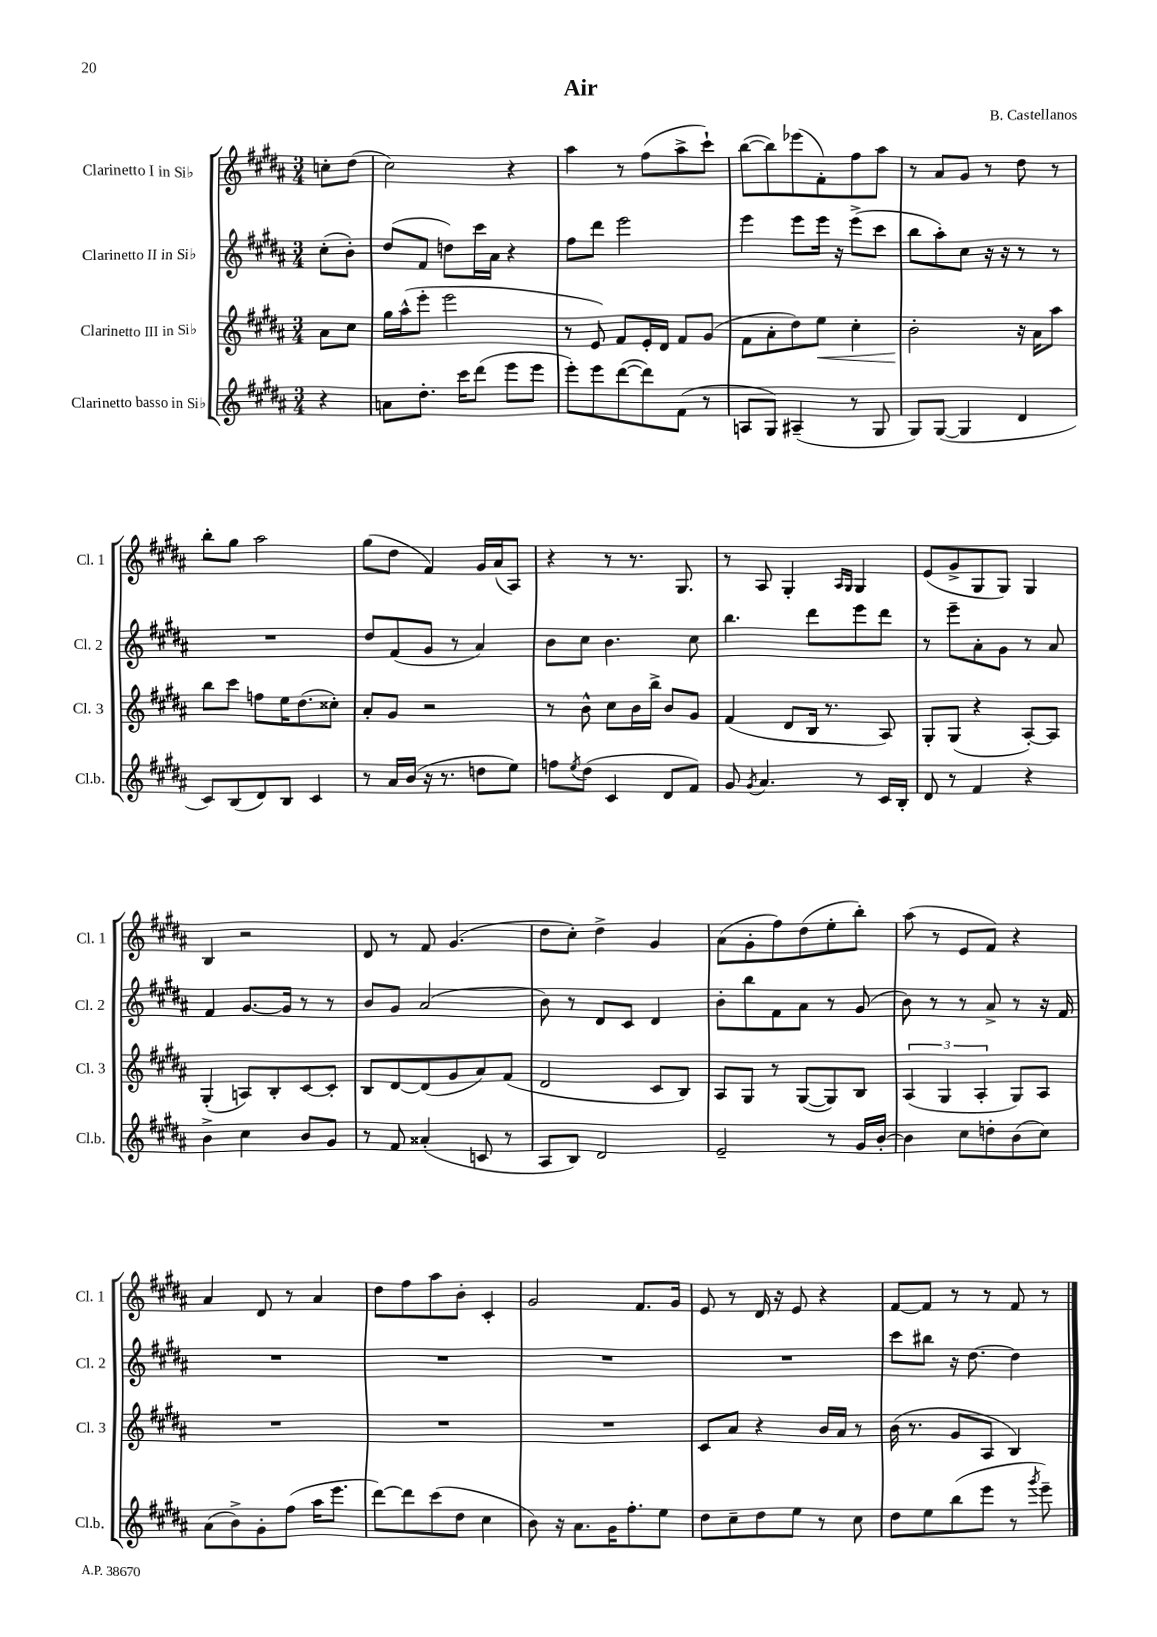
\header { title = "Air" composer = "B. Castellanos" }
<<
\new StaffGroup <<
\new Staff = "s0" \with { instrumentName = "Clarinetto I in Sib" shortInstrumentName = "Cl. 1" } {
    \clef treble \key b \major \numericTimeSignature \time 3/4 \partial 4
    c''8-. dis''8( |
    cis''2) r4 |
    ais''4 r8 fis''8( ais''8-> cis'''8-!) |
    b''8~( b''8) ees'''8( fis'8-.) fis''8 ais''8 |
    r8 ais'8 gis'8 r8 dis''8 r8 |
    b''8-. gis''8 ais''2 |
    gis''8( dis''8 fis'4) gis'16 ais'16( ais8) |
    r4 r8 r8. gis8. |
    r8 ais8 gis4-. \grace { ais16 gis16 } gis4 |
    e'8( gis'8-> gis8 gis8) gis4 |
    b4 r2 |
    dis'8 r8 fis'8 gis'4.( |
    dis''8 cis''8-.) dis''4-> gis'4 |
    ais'8( gis'8-. fis''8) dis''8( e''8-. b''8-.) |
    ais''8( r8 e'8 fis'8) r4 |
    ais'4 dis'8 r8 ais'4 |
    dis''8 fis''8 ais''8 b'8-. cis'4-. |
    gis'2 fis'8. gis'16 |
    e'8 r8 dis'16 r16 e'8 r4 |
    fis'8~ fis'8 r8 r8 fis'8 r8 \bar "|." |
}
\new Staff = "s1" \with { instrumentName = "Clarinetto II in Sib" shortInstrumentName = "Cl. 2" } {
    \clef treble \key b \major \numericTimeSignature \time 3/4 \partial 4
    cis''8-.( b'8-.) |
    dis''8( fis'8 d''8) cis'''16 ais'16 r4 |
    fis''8 dis'''8 e'''2 |
    e'''4 e'''8 e'''16 r16 e'''8->( cis'''8 |
    b''8 ais''8-.) cis''8 r16 r16 r8 r8 |
    R2. |
    dis''8 fis'8( gis'8 r8 ais'4) |
    b'8 cis''8 b'4. cis''8 |
    b''4. dis'''8 e'''8 dis'''8 |
    r8 e'''8-- ais'8-. gis'8 r8 ais'8 |
    fis'4 gis'8.~ gis'16 r8 r8 |
    b'8 gis'8 ais'2( |
    b'8) r8 dis'8 cis'8 dis'4 |
    b'8-. b''8 fis'8 ais'8 r8 gis'8( |
    b'8) r8 r8 ais'8-> r8 r16 fis'16 |
    R2. |
    R2. |
    R2. |
    R2. |
    cis'''8 bis''8 r16 dis''8.~ dis''4 \bar "|." |
}
\new Staff = "s2" \with { instrumentName = "Clarinetto III in Sib" shortInstrumentName = "Cl. 3" } {
    \clef treble \key b \major \numericTimeSignature \time 3/4 \partial 4
    ais'8 cis''8 |
    gis''16 ais''16-^( e'''8-. e'''2 |
    r8 e'8) fis'8 e'16-. dis'16 fis'8 gis'8( |
    fis'8 ais'8-. dis''8) e''8\< cis''4-. |
    b'2-.\! r16 ais'16 ais''8 |
    b''8 cis'''8 f''8 e''16 dis''8.( cisis''8-.) |
    ais'8-. gis'8 r2 |
    r8 b'8-^ cis''8 b'16 b''16-> b'8 gis'8 |
    fis'4( dis'8 b16 r8. ais8) |
    gis8-. gis8( r4 ais8~-.) ais8 |
    gis4-.( a8) b8-. cis'8~ cis'8-. |
    b8 dis'8~ dis'8( gis'8 ais'8) fis'8( |
    dis'2 cis'8 b8) |
    ais8 gis8 r8 gis8~( gis8) b8 |
    \tuplet 3/2 { ais4( gis4 ais4-. } gis8) ais8 |
    R2. |
    R2. |
    R2. |
    cis'8 ais'8 r4 b'16 ais'16 r8 |
    b'16( r8. gis'8 ais8 b4) \bar "|." |
}
\new Staff = "s3" \with { instrumentName = "Clarinetto basso in Sib" shortInstrumentName = "Cl.b." } {
    \clef treble \key b \major \numericTimeSignature \time 3/4 \partial 4
    r4 |
    a'8 dis''8.-. cis'''16 dis'''8( e'''8 e'''8 |
    e'''8-.) e'''8 dis'''8~( dis'''8) fis'8( r8 |
    a8 gis8) ais4--( r8 gis8 |
    gis8) gis8~( gis4 dis'4 |
    cis'8) b8( dis'8) b8 cis'4 |
    r8 ais'16 b'16( r16 r8. d''8 e''8) |
    f''8 \acciaccatura { e''8 } dis''8( cis'4 dis'8 fis'8) |
    gis'8 \acciaccatura { gis'8 } ais'4. r8 cis'16 b16-. |
    dis'8 r8 fis'4 r4 |
    b'4-> cis''4 b'8 gis'8 |
    r8 fis'8 aisis'4-.( c'8 r8 |
    ais8 b8) dis'2 |
    e'2-- r8 gis'16 b'16~-. |
    b'4 cis''8 d''8-. b'8( cis''8) |
    ais'8( b'8->) gis'8-. fis''8( ais''16 e'''8. |
    dis'''8~) dis'''8 cis'''8( dis''8 cis''4 |
    b'8) r16 ais'8. gis'16 fis''8.-. e''8 |
    dis''8 cis''8-- dis''8 e''8 r8 cis''8 |
    dis''8 e''8 b''8( e'''8 r8 \acciaccatura { gis'''8 } e'''8--) \bar "|." |
}
>>
>>
\layout { \context { \Score \remove "Bar_number_engraver" } }
